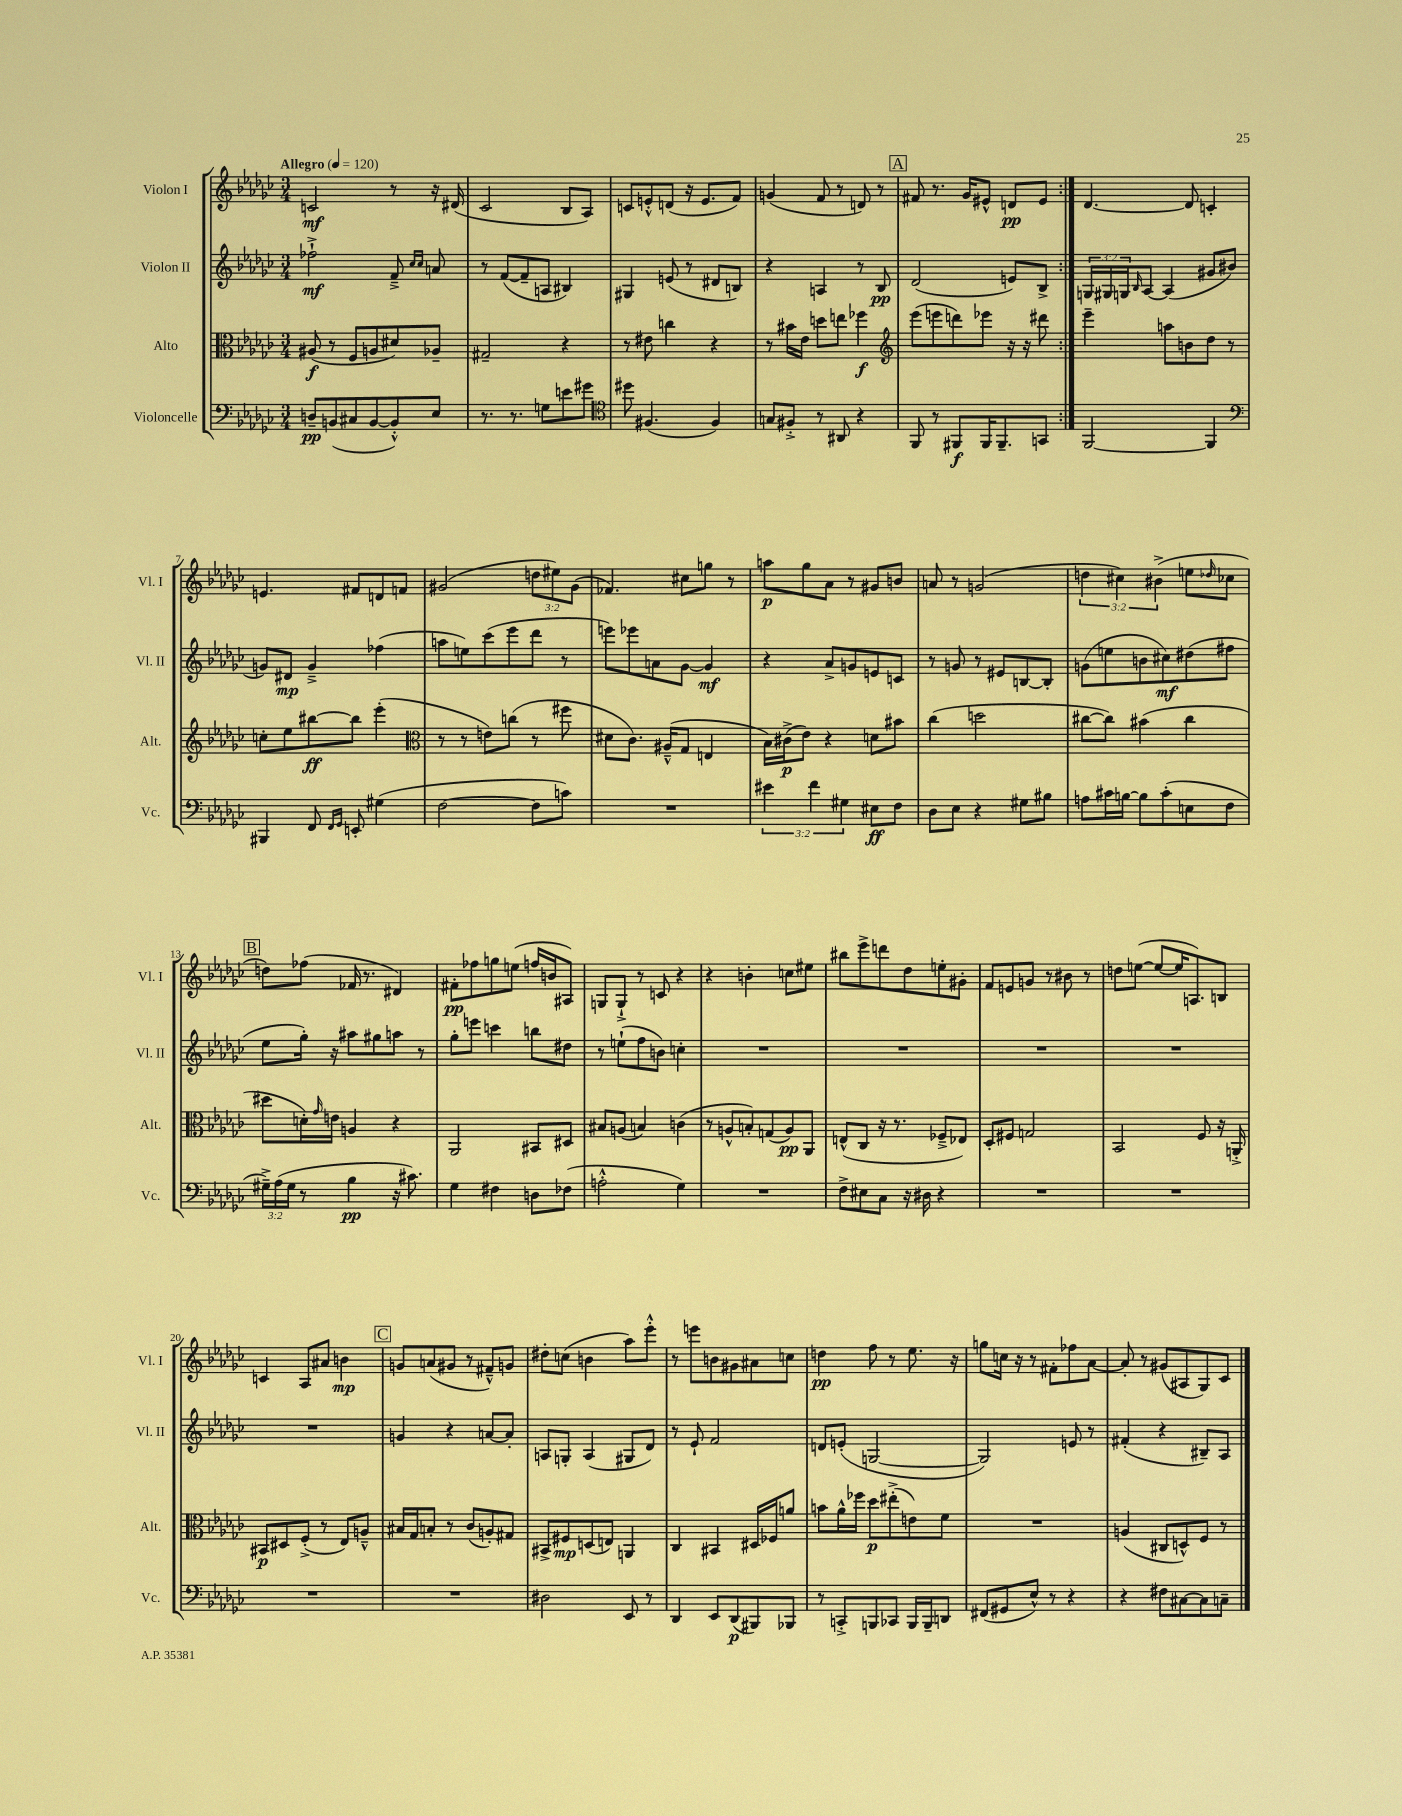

**kern	**kern	**kern	**kern
*staff4	*staff3	*staff2	*staff1
*clefF4	*clefC3	*clefG2	*clefG2
*k[b-e-a-d-g-c-]	*k[b-e-a-d-g-c-]	*k[b-e-a-d-g-c-]	*k[b-e-a-d-g-c-]
*M3/4	*M3/4	*M3/4	*M3/4
*MM120	*MM120	*MM120	*MM120
8D~/L	(8A#/	2ff-`^\	2c/
(8BB/	8r	.	.
8C#/	8F/L	.	.
[8BB/	8A/	.	.
8BB'^^/])	8d#/)	8f~^/	8r
.	.	16qqcc-/LL	.
.	.	16qqcc-/JJ	.
8E-/J	8A-~/J	8a/	16r
.	.	.	(16d#/
=	=	=	=
8.r	2G#~/	8r	2c-/
.	.	([8f/L	.
8.r	.	.	.
.	.	8f~/]	.
8G\L	.	8A/J	.
8e\	4r	4B#/)	8B-/L
8g#\J	.	.	8A-/J)
=	=	=	=
*clefC4	*	*	*
8dd#\	8r	4G#/	8c/L
(4.F#/	8e#\	.	8e'^^/
.	4cc\	(8e/	(8d/J
.	.	8r	16r
.	.	.	8.e/L
4F#/)	4r	8d#/L	.
.	.	8B/J)	8f/J)
=	=	=	=
8G/L	8r	4r	(4g/
8F#'^/J	16b#\LL	.	.
.	16e-\JJ	.	.
8r	8dd\L	4A/	8f/
8AA#/	8ee\J	.	8r
4r	4ff-\	8r	8d/)
.	.	8B-/	8r
=	=	=	=
*	*clefG2	*	*
8FF/	(8eee-\L	(2d-/	8f#/
8r	8eee\	.	8.r
8FF#/L	8ddd\)	.	.
.	.	.	16g-/LK
16FF#/K	8eee-\J	.	8e#^^/J
8.FF#~/	.	.	.
.	16r	8e/L)	8d/L
.	16r	.	.
8GG/J	8ddd#\	8B-^/J	8e#/J
=:|!	=:|!	=:|!	=:|!
[2FF/	4eee-~\	24G/LL	[4.d-/
.	.	24G#/	.
.	.	24G/J	.
.	.	16qqB-/	.
.	.	[8A-/J	.
.	8aa\L	(4A-/]	.
.	8b\	.	8d-/]
4FF/]	8dd-\J	8g#/L	4c'/
.	8r	8b#/J	.
=	=	=	=
*clefF4	*	*	*
4BBB#/	8cc'\L	8g/L)	4.e/
.	8ee-\	8d#/J	.
8FF/	[8bb#\	4g~^/	.
16qqFF/LL	.	.	.
16qqGG-/JJ	.	.	.
8EE'/	8bb#\]J	.	8f#/L
(4G#\	(4eee-'\	(4ff-\	8d/
.	.	.	8f/J
=	=	=	=
*	*clefC3	*	*
[2F\	8r	8aa\L	(2g#/
.	8r	8ee\)	.
.	8e\L)	(8ccc-\	.
.	(8cc\J	8eee-\	.
8F\]L	8r	8ddd-\J	12dd\L
.	.	.	12ee#\)
8c\J)	8ff#\	8r	.
.	.	.	(12g#\J
=	=	=	=
2.r	8d#\L	8eee\L)	4.f-/)
.	8.c-\J)	8eee-\	.
.	.	8a\	.
.	(16A#~^^/LK	.	.
.	8G-/J	[8g-\J	8cc#\L
.	4E/	4g-/]	8gg\J
.	.	.	8r
=	=	=	=
6e#\	16B-\LL)	4r	8aa\L
.	(16c#^\J	.	.
.	8e-\J)	.	8gg-\
6f\	.	.	.
.	4r	8a-^/L	8a-\J
6G#\	.	.	.
.	.	8g/	8r
8E#\L	8d\L	8e/	8g#/L
8F\J	8b#\J	8c/J	8b/J
=	=	=	=
8D-\L	(4cc-\	8r	8a/
8E-\J	.	8g/	8r
4r	2dd\	8r	(2g/
.	.	8e#/L	.
8G#\L	.	[8B/	.
8B#\J	.	8B'/]J	.
=	=	=	=
8A\L	[8cc#\L	(8g\L	6dd\
16c#\L	8cc#\]J)	8ee\	.
.	.	.	6cc#\)
[16B\JJ	.	.	.
8B\]L	(4b#\	8b\	.
.	.	.	(6b#^\
(8c#'\	.	8cc#\)	.
8E\	4cc#\	(8dd#\	8ee\L
.	.	.	16qqdd-/
8F\J	.	8ff#\J	8cc-\J
=	=	=	=
24G#~^\LL)	8dd#\L	8ee-\L	8dd\L)
(24A-\	.	.	.
24G#\JJ	.	.	.
8r	16d'\L)	16gg-'\Jk)	(8ff-\J
.	16qqg-/	.	.
.	16e\JJ	16r	.
4B-\	4A/	8aa#\L	16f-/
.	.	.	8.r
.	.	8gg#\	.
16r	4r	8aa\J	4d#/)
8.c#\)	.	.	.
.	.	8r	.
=	=	=	=
4G-\	2AA-/	8gg-'\L	8f#'\L
.	.	8eee\J	8ff-\
4F#\	.	4ccc\	8gg\
.	.	.	(8ee\J
8D\L	8BB#/L	8bb\L	16ff/LL
.	.	.	16b/J
(8F-\J	8D#/J	8dd#\J	8A#/J)
=	=	=	=
2A'^^\	8B#/L	8r	8G/L
.	(8A/J	(8ee`\L	8G`^/J
.	4B/)	8ff\	8r
.	.	8b\J)	8c/
4G-\)	(4c\	4cc'\	4r
=	=	=	=
2.r	8r	2.r	4r
.	8A^^/L	.	.
.	8B'/)	.	4b'\
.	(8G/	.	.
.	8A/)	.	8cc\L
.	8AA-/J	.	8ee#\J
=	=	=	=
8F^\L	(8E^^/L	2.r	8bb#\L
8E#\	8C-/J	.	8eee-^\
8C-\J	16r	.	8ddd\
.	8.r	.	.
16r	.	.	8dd-\
16D#\	.	.	.
4r	8F-~^/L	.	8ee'\
.	8E-/J)	.	8g#'\J
=	=	=	=
2.r	8D-'/L	2.r	8f/L
.	8F#/J	.	8e/
.	2G/	.	8g/J
.	.	.	8r
.	.	.	8b#\
.	.	.	8r
=	=	=	=
2.r	2BB-/	2.r	8dd\L
.	.	.	([8ee\J
.	.	.	8ee/_L
.	.	.	16ee/]K
.	.	.	8.A/)
.	8F/	.	.
.	16r	.	8B/J
.	16AA'^/	.	.
=	=	=	=
2.r	8BB#/L	2.r	4c/
.	8D#/	.	.
.	(8F'^/J	.	8A-/L
.	8r	.	8a#/J
.	8E-/L)	.	4b\
.	8A~^^/J	.	.
=	=	=	=
2.r	16B#/LL	4g/	8g/L
.	16G-/J	.	.
.	8B'/J	.	(8a/
.	8r	4r	8g#/J
.	(8c-/L	.	8r
.	8A'/)	[8a/L	8f#~^^/L)
.	8G#/J	8a'/]J	8g/J
=	=	=	=
2D#\	8BB#^/L	8A/L	8dd#'\L
.	8F#/	8G'/J	(8cc\J
.	(8D/	(4A/	4b\
.	8E/J)	.	.
8EE-/	4AA/	8G#/L	8aa-\L)
8r	.	8d-/J)	8eee-'^^\J
=	=	=	=
4DD-/	4C-/	8r	8r
.	.	8e-`/	8eee\L
8EE-/L	4BB#/	2f/	8b\
(8DD-/	.	.	8g#\
8BBB#/)	16D#/LL	.	8a#\
.	16F-/J	.	.
8BBB-/J	8a/J	.	8cc\J
=	=	=	=
8r	8b\L	8d/L	4dd\
8CC'^/L	16a-^^\L	(8e'/J	.
.	16ff-\JJ	.	.
8BBB/	8dd-\L	[2G/	8ff\
8CC-/J	(8ee#'^\	.	8r
16BBB/LL	8e\)	.	8.ee-\
16BBB~/J	.	.	.
8DD/J	8f\J	.	.
.	.	.	16r
=	=	=	=
(8FF#/L	2.r	2G/])	8gg\L
8GG#/	.	.	16cc\Jk
.	.	.	16r
8E-^^/J)	.	.	8r
8r	.	.	8f#'\L
4r	.	8e/	8ff-\
.	.	8r	[8a-\J
=	=	=	=
4r	(4A/	(4f#'/	8a-'/]
.	.	.	8r
8F#\L	8C#/L	4r	(8g#/L
[8C#\	8D^^/)	.	8A#/
8C#\]	8F/J	8B#~/L)	8G-/)
8C~\J	8r	8A-/J	8c-/J
==	==	==	==
*-	*-	*-	*-
